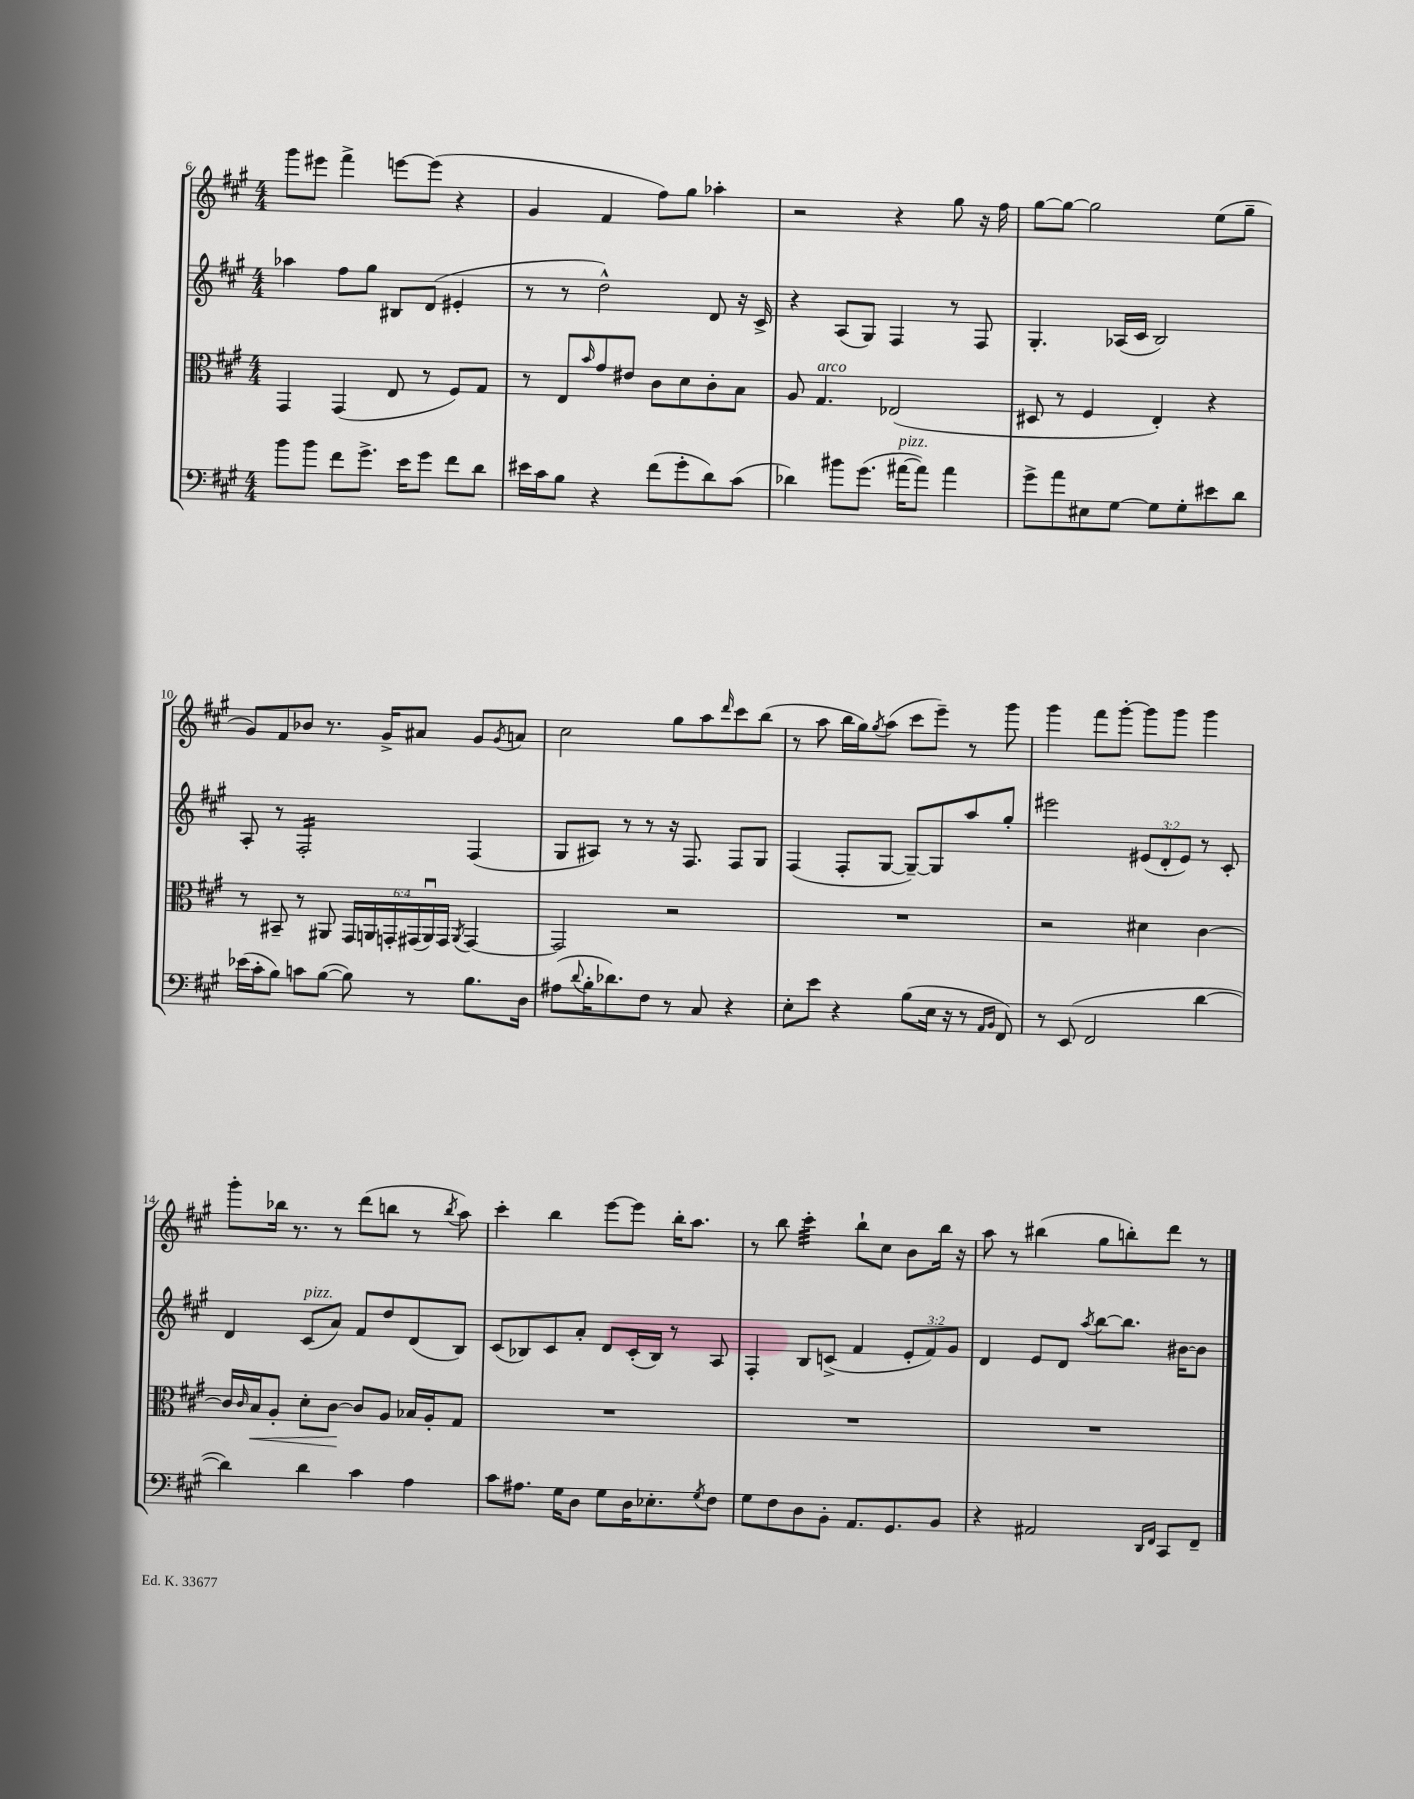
<<
\new StaffGroup <<
\new Staff = "s0" {
    \clef treble \key a \major \numericTimeSignature \time 4/4
    gis'''8 eis'''8 fis'''4-> e'''8~ e'''8( r4 |
    gis'4 fis'4 fis''8) gis''8 aes''4-. |
    r2 r4 gis''8 r16 fis''16 |
    gis''8~ gis''8~ gis''2 e''8( gis''8-- |
    gis'8) fis'8 bes'8 r8. gis'16-> ais'8 gis'8 \acciaccatura { gis'8 } a'8 |
    cis''2 gis''8 a''8 \grace { d'''16 } cis'''8 b''8( |
    r8 a''8 b''16 gis''16) \acciaccatura { gis''8 } a''8( cis'''8 e'''8--) r8 gis'''8 |
    gis'''4 fis'''8 gis'''8~-. gis'''8 gis'''8 gis'''4 |
    gis'''8-. bes''16 r8. r8 d'''8( b''8 r8 \acciaccatura { b''8 } a''8) |
    cis'''4-. b''4 e'''8~ e'''8 b''16-. a''8. |
    r8 b''8 cis'''4:32-. b''8-! cis''8 b'8 b''16 r16 |
    a''8 r8 bis''4( gis''8 b''8-.) d'''8 r8 \bar "|." |
}
\new Staff = "s1" {
    \clef treble \key a \major \numericTimeSignature \time 4/4 \override Staff.TupletNumber.text = #tuplet-number::calc-fraction-text
    aes''4 fis''8 gis''8 bis8 d'8( eis'4-. |
    r8 r8 d''2-^) d'8 r16 cis'16-> |
    r4 a8( gis8) fis4 r8 fis8 |
    gis4.-. aes16( cis'16 b2) |
    a8-. r8 fis2:16-. fis4( |
    gis8 ais8) r8 r8 r16 fis8. fis8 gis8 |
    fis4( fis8-. gis8~ gis8~--) gis8 a''8 gis''8-. |
    eis'''2 \tuplet 3/2 { eis'8( d'8-. eis'8) } r8 cis'8-. |
    d'4 cis'8^\markup { \italic "pizz." }( a'8) fis'8 d''8 d'8( b8) |
    cis'8( bes8) cis'8 a'8-. d'8 cis'16-.( bes16) r8 a8 |
    fis4-. b8 c'8->( fis'4 \tuplet 3/2 { e'8-. fis'8) gis'8 } |
    d'4 e'8 d'8 \acciaccatura { a''8 } b''8~ b''8. bis'16~ bis'8 \bar "|." |
}
\new Staff = "s2" {
    \clef alto \key a \major \numericTimeSignature \time 4/4 \override Staff.TupletNumber.text = #tuplet-number::calc-fraction-text
    gis,4 gis,4( e8 r8 fis8) gis8 |
    r8 e8 \grace { b'16 } gis'8 eis'8 cis'8 d'8 cis'8-. b8 |
    a8 gis4.^\markup { \italic "arco" } ees2( |
    dis8 r8 fis4 e4-.) r4 |
    r8 bis,8-- r8 ais,8 \tuplet 6/4 { gis,16 a,16 g,16-. gis,16( a,16\downbow) gis,16 } \acciaccatura { a,8 } gis,4~ |
    gis,2 r2 |
    R1 |
    r2 dis'4 cis'4~ |
    cis'16 \grace { cis'16 } b16\< a8-. d'8-. cis'8~\! cis'8 a8 bes16 a16-. gis8 |
    R1 |
    R1 |
    R1 \bar "|." |
}
\new Staff = "s3" {
    \clef bass \key a \major \numericTimeSignature \time 4/4
    b'8 b'8 fis'8 gis'8.-> e'16 gis'8 fis'8 d'8 |
    eis'16 cis'16 b8 r4 fis'8( gis'8-. d'8) cis'8( |
    des'4) bis'8 gis'8.( ais'16~^\markup { \italic "pizz." } ais'8) ais'4 |
    gis'8-> a'8 eis8 gis8~ gis8 gis8-. eis'8 d'8 |
    ees'16( cis'16-. b8) c'8 b8~( b8) r8 b8. d16 |
    ais8( \appoggiatura { d'8 } b16-. des'8.) fis8 r8 cis8 r4 |
    e8-. e'8 r4 b8( e16 r16 r8 \grace { a,16 b,16 } fis,8) |
    r8 e,8( fis,2 d'4~ |
    d'4) d'4 cis'4 a4 |
    cis'8 ais8. gis16 d8 gis8 d16 ees8.-. \acciaccatura { gis8 } fis8 |
    gis8 fis8 d8 b,8-. a,8. gis,8. b,8 |
    r4 ais,2 \grace { d,16 fis,16 } cis,8 fis,8-- \bar "|." |
}
>>
>>
\layout { \context { \Score currentBarNumber = #6 } }
